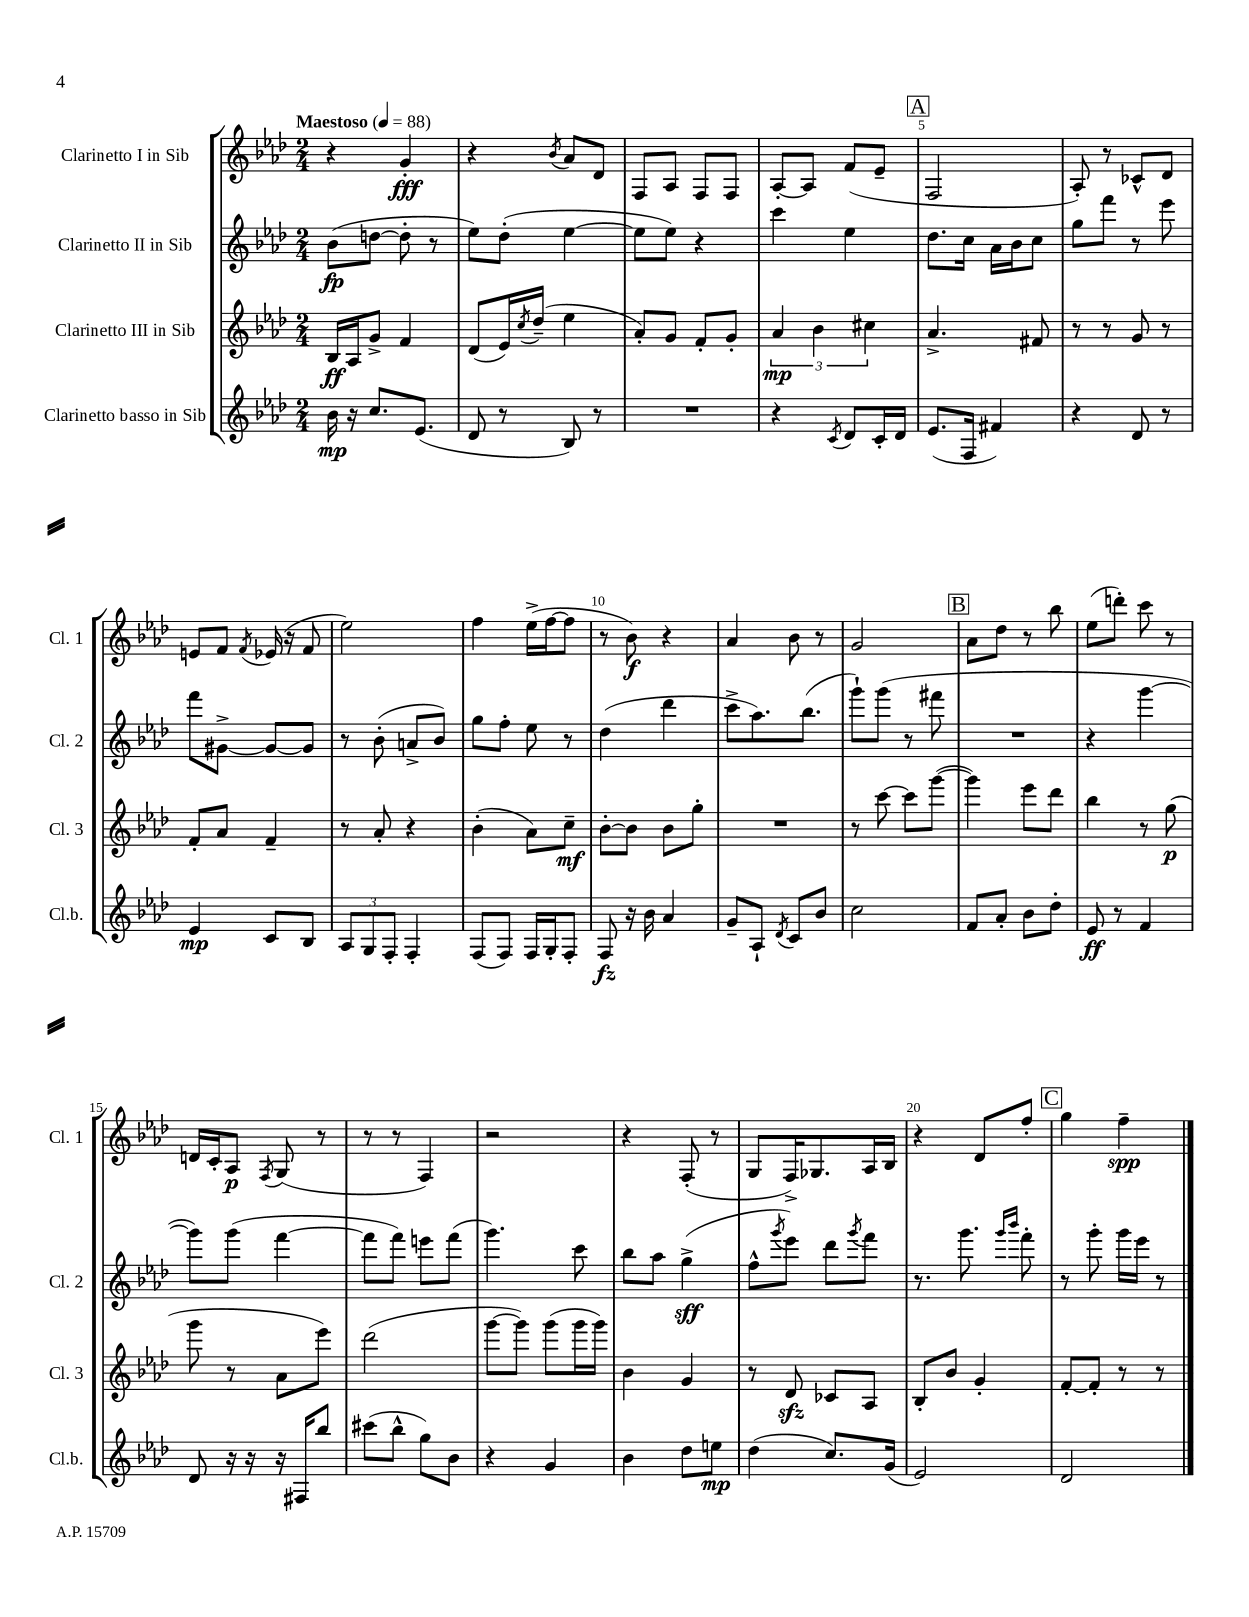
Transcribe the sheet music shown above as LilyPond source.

<<
\new StaffGroup <<
\new Staff = "s0" \with { instrumentName = "Clarinetto I in Sib" shortInstrumentName = "Cl. 1" } {
    \clef treble \key aes \major \numericTimeSignature \time 2/4 \tempo "Maestoso" 4 = 88
    r4 g'4-.\fff |
    r4 \acciaccatura { bes'8 } aes'8 des'8 |
    f8 aes8 f8 f8 |
    aes8~-. aes8 f'8( ees'8-- |
    \mark \markup { \box "A" } f2 |
    aes8-.) r8 ces'8-^ des'8 |
    e'8 f'8 \acciaccatura { f'8 } ees'16( r16 f'8 |
    ees''2) |
    f''4 ees''16->( f''16~ f''8 |
    r8 bes'8\f) r4 |
    aes'4 bes'8 r8 |
    g'2 |
    \mark \markup { \box "B" } aes'8 des''8 r8 bes''8 |
    ees''8( d'''8-.) c'''8 r8 |
    d'16 c'16-. aes8\p \acciaccatura { f8 } g8( r8 |
    r8 r8 f4) |
    r2 |
    r4 f8-.( r8 |
    g8 f16->) ges8. aes16 bes16 |
    r4 des'8 f''8-. |
    \mark \markup { \box "C" } g''4 f''4--\spp \bar "|." |
}
\new Staff = "s1" \with { instrumentName = "Clarinetto II in Sib" shortInstrumentName = "Cl. 2" } {
    \clef treble \key aes \major \numericTimeSignature \time 2/4
    bes'8\fp( d''8~ d''8-. r8 |
    ees''8) des''8-.( ees''4~ |
    ees''8 ees''8) r4 |
    c'''4 ees''4 |
    \mark \markup { \box "A" } des''8. c''16 aes'16 bes'16 c''8 |
    g''8 f'''8 r8 ees'''8 |
    f'''8 gis'8~-> gis'8~ gis'8 |
    r8 bes'8-.( a'8-> bes'8) |
    g''8 f''8-. ees''8 r8 |
    des''4( des'''4 |
    c'''8-> aes''8.) bes''8.( |
    g'''8-!) g'''8( r8 fis'''8 |
    \mark \markup { \box "B" } R2 |
    r4 g'''4~ |
    g'''8) g'''8( f'''4~ |
    f'''8 f'''8) e'''8 f'''8( |
    g'''4.) c'''8 |
    bes''8 aes''8 g''4->\sff( |
    f''8-^ \acciaccatura { g'''8 } ees'''8) des'''8 \acciaccatura { g'''8 } f'''8 |
    r8. g'''8. \grace { g'''16 bes'''16 } f'''8-. |
    \mark \markup { \box "C" } r8 g'''8-. g'''16 ees'''16 r8 \bar "|." |
}
\new Staff = "s2" \with { instrumentName = "Clarinetto III in Sib" shortInstrumentName = "Cl. 3" } {
    \clef treble \key aes \major \numericTimeSignature \time 2/4
    bes16\ff aes16 g'8-> f'4 |
    des'8( ees'16) \acciaccatura { c''8 } des''16--( ees''4 |
    aes'8-.) g'8 f'8-. g'8-. |
    \tuplet 3/2 { aes'4\mp bes'4 cis''4 } |
    \mark \markup { \box "A" } aes'4.-> fis'8 |
    r8 r8 g'8 r8 |
    f'8-. aes'8 f'4-- |
    r8 aes'8-. r4 |
    bes'4-.( aes'8) c''8--\mf |
    bes'8~-. bes'8 bes'8 g''8-. |
    R2 |
    r8 c'''8~ c'''8 g'''8~( |
    \mark \markup { \box "B" } g'''4) ees'''8 des'''8 |
    bes''4 r8 g''8\p( |
    g'''8 r8 aes'8 ees'''8) |
    des'''2( |
    g'''8~ g'''8) g'''8( g'''16 g'''16) |
    bes'4 g'4 |
    r8 des'8\sfz ces'8 aes8 |
    bes8-. bes'8 g'4-. |
    \mark \markup { \box "C" } f'8~-. f'8-. r8 r8 \bar "|." |
}
\new Staff = "s3" \with { instrumentName = "Clarinetto basso in Sib" shortInstrumentName = "Cl.b." } {
    \clef treble \key aes \major \numericTimeSignature \time 2/4
    bes'16\mp r16 c''8. ees'8.( |
    des'8 r8 bes8) r8 |
    R2 |
    r4 \acciaccatura { c'8 } des'8 c'16-. des'16 |
    \mark \markup { \box "A" } ees'8.( f16 fis'4) |
    r4 des'8 r8 |
    ees'4\mp c'8 bes8 |
    \tuplet 3/2 { aes8 g8 f8-. } f4-. |
    f8( f8) f16 g16-. f8-. |
    f8\fz r16 bes'16 aes'4 |
    g'8-- aes8-! \acciaccatura { des'8 } c'8 bes'8 |
    c''2 |
    \mark \markup { \box "B" } f'8 aes'8-. bes'8 des''8-. |
    ees'8\ff r8 f'4 |
    des'8 r16 r16 r16 fis16 bes''8 |
    cis'''8( bes''8-^ g''8) bes'8 |
    r4 g'4 |
    bes'4 des''8 e''8\mp |
    des''4( c''8.) g'16( |
    ees'2) |
    \mark \markup { \box "C" } des'2 \bar "|." |
}
>>
>>
\layout { \context { \Score \override BarNumber.break-visibility = ##(#f #t #t) barNumberVisibility = #(every-nth-bar-number-visible 5) } }
